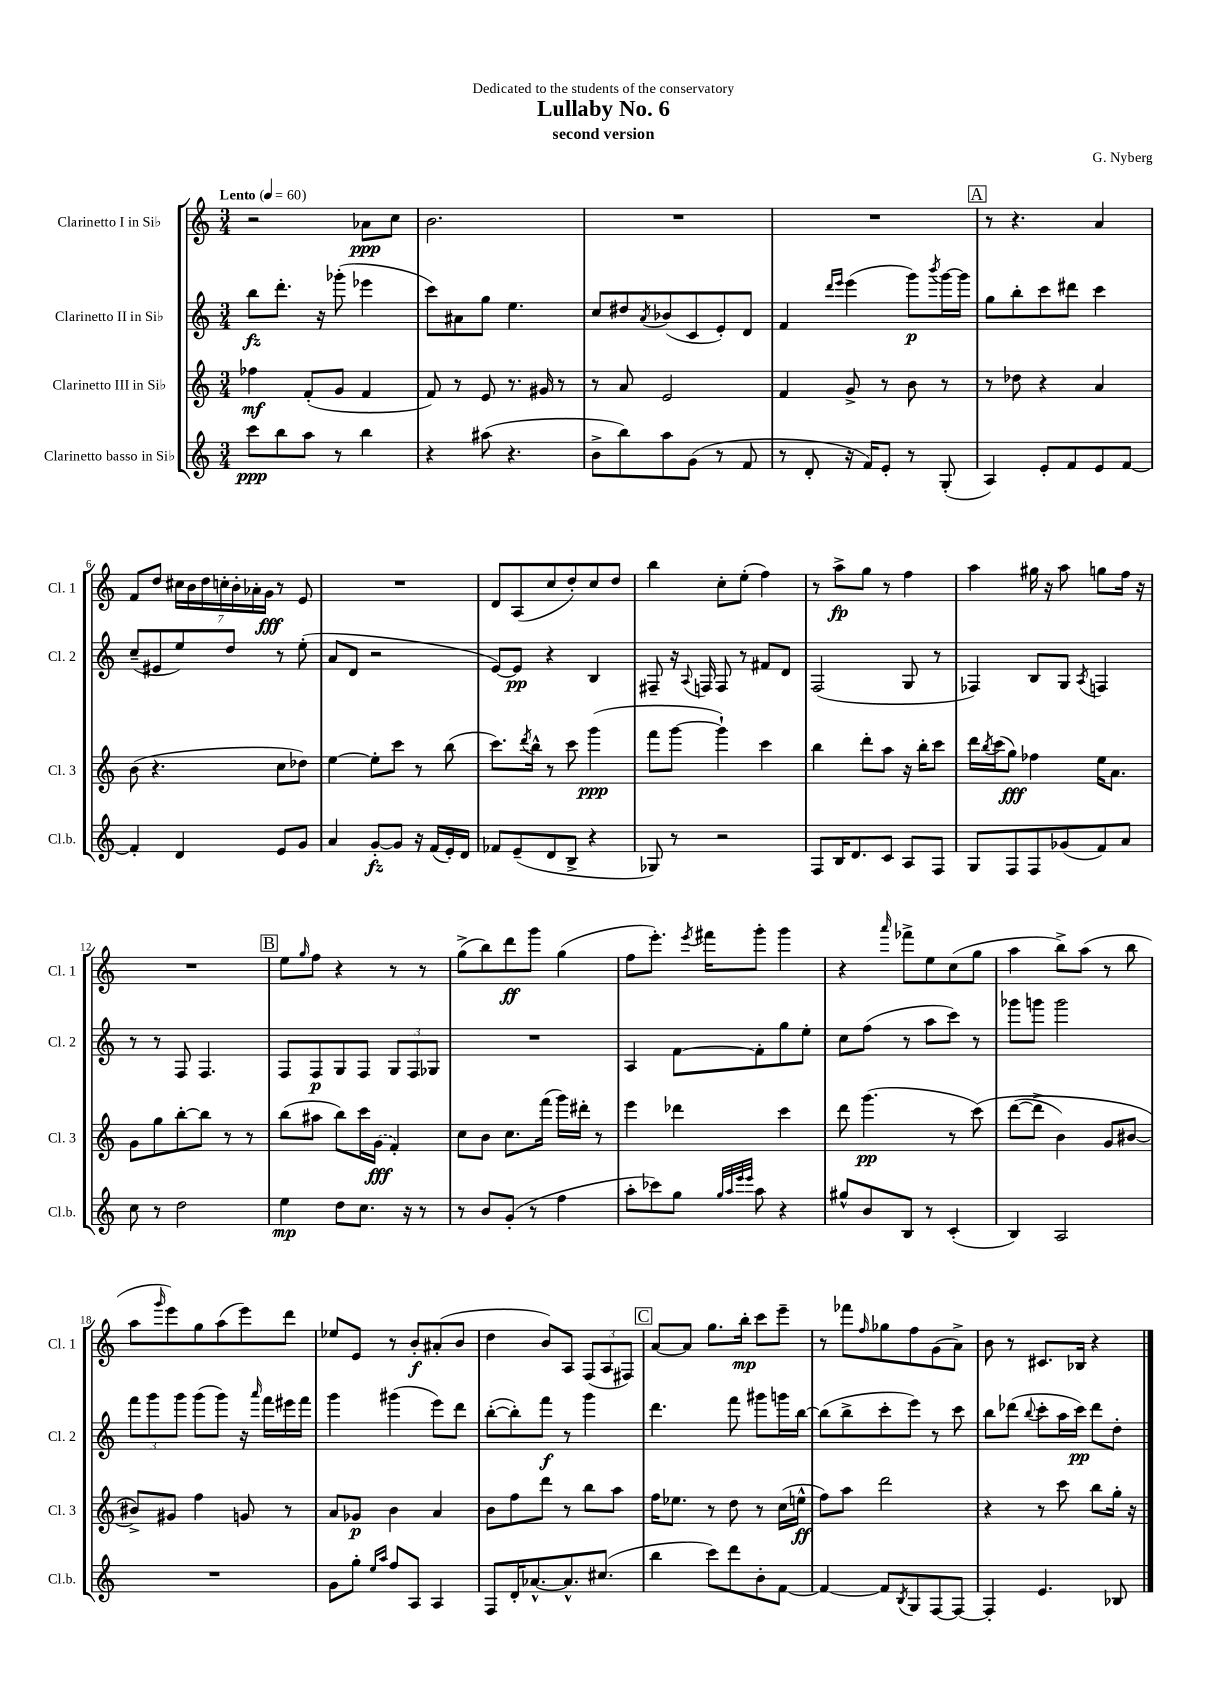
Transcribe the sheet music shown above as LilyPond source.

\header { title = "Lullaby No. 6" composer = "G. Nyberg" subtitle = "second version" dedication = "Dedicated to the students of the conservatory" }
<<
\new StaffGroup <<
\new Staff = "s0" \with { instrumentName = "Clarinetto I in Sib" shortInstrumentName = "Cl. 1" } {
    \clef treble \key c \major \numericTimeSignature \time 3/4 \tempo "Lento" 4 = 60
    r2 aes'8\ppp c''8 |
    b'2. |
    R2. |
    R2. |
    \mark \markup { \box "A" } r8 r4. a'4 |
    f'8 d''8 \tuplet 7/4 { cis''16 b'16 d''16 c''16-. b'16-. aes'16-. g'16\fff } r8 e'8 |
    R2. |
    d'8 a8( c''8 d''8-.) c''8 d''8 |
    b''4 c''8-. e''8-.( f''4) |
    r8 a''8->\fp g''8 r8 f''4 |
    a''4 gis''16 r16 a''8 g''8 f''16 r16 |
    R2. |
    \mark \markup { \box "B" } e''8 \grace { g''16 } f''8 r4 r8 r8 |
    g''8->( b''8) d'''8\ff g'''8 g''4( |
    f''8 e'''8.-.) \acciaccatura { e'''8 } fis'''16 g'''8-. g'''4 |
    r4 \grace { a'''16 } fes'''8-> e''8 c''8( g''8 |
    a''4 b''8->) a''8( r8 b''8 |
    a''8 \grace { g'''16 } e'''8) g''8 a''8( e'''8) d'''8 |
    ees''8 e'8 r8 b'8-.\f ais'8-.( b'8 |
    d''4 b'8) a8 \tuplet 3/2 { f8( a8 fis8) } |
    \mark \markup { \box "C" } a'8~ a'8 g''8. b''16-.\mp c'''8 e'''8-- |
    r8 fes'''8 \grace { f''16 } ges''8 f''8 g'8( a'8->) |
    b'8 r8 cis'8. bes16 r4 \bar "|." |
}
\new Staff = "s1" \with { instrumentName = "Clarinetto II in Sib" shortInstrumentName = "Cl. 2" } {
    \clef treble \key c \major \numericTimeSignature \time 3/4
    b''8\fz d'''8.-. r16 ges'''8-.( ees'''4 |
    c'''8) ais'8 g''8 e''4. |
    c''8 dis''8 \acciaccatura { a'8 } bes'8( c'8 e'8-.) d'8 |
    f'4 \grace { d'''16 e'''16 } e'''4( g'''8\p) \acciaccatura { b'''8 } g'''16~ g'''16 |
    \mark \markup { \box "A" } g''8 b''8-. c'''8 dis'''8 c'''4 |
    c''8--( eis'8 e''8) d''8 r8 e''8-.( |
    a'8 d'8 r2 |
    e'8~) e'8\pp r4 b4 |
    fis8-- r16 \appoggiatura { a8 } f16 f8 r8 fis'8 d'8 |
    f2( g8 r8 |
    fes4) b8 g8 \acciaccatura { a8 } f4 |
    r8 r8 f8 f4. |
    \mark \markup { \box "B" } f8 f8\p g8 f8 \tuplet 3/2 { g8 f8 ges8 } |
    R2. |
    a4 f'8~ f'8-. g''8 e''8-. |
    c''8 f''8( r8 a''8 c'''8) r8 |
    ges'''8 g'''8 g'''2 |
    \tuplet 3/2 { f'''8 g'''8 g'''8 } g'''8( g'''8) r16 \grace { a'''16 } f'''16 eis'''16 f'''16 |
    g'''4 gis'''4( e'''8) d'''8 |
    b''8~-.( b''8-.) f'''8\f r8 g'''4 |
    \mark \markup { \box "C" } d'''4. f'''8 gis'''8 g'''16 b''16~ |
    b''8( b''8-> c'''8-. e'''8) r8 c'''8 |
    b''8 des'''8( \appoggiatura { b''8 } c'''8-. a''16 c'''16\pp) des'''8 d''8-. \bar "|." |
}
\new Staff = "s2" \with { instrumentName = "Clarinetto III in Sib" shortInstrumentName = "Cl. 3" } {
    \clef treble \key c \major \numericTimeSignature \time 3/4
    fes''4\mf f'8-.( g'8 f'4 |
    f'8) r8 e'8 r8. gis'16 r8 |
    r8 a'8 e'2 |
    f'4 g'8-> r8 b'8 r8 |
    \mark \markup { \box "A" } r8 des''8 r4 a'4 |
    b'8( r4. c''8 des''8) |
    e''4~ e''8-. c'''8 r8 b''8( |
    c'''8.) \acciaccatura { d'''8 } b''16-^ r8 c'''8 g'''4\ppp( |
    f'''8 g'''8~ g'''4-!) c'''4 |
    b''4 d'''8-. a''8 r16 b''16-. c'''8 |
    d'''16 \acciaccatura { b''8 } c'''16( g''8\fff) fes''4 e''16 a'8. |
    g'8 g''8 b''8~-. b''8 r8 r8 |
    \mark \markup { \box "B" } b''8( ais''8 b''8) c'''16 \once \slurDashed g'16\fff( f'4-.) |
    c''8 b'8 c''8. f'''16( g'''16) dis'''16-. r8 |
    e'''4 des'''4 c'''4 |
    d'''8 g'''4.\pp( r8 c'''8)\( |
    d'''8~( d'''8-> b'4) g'8 bis'8~ |
    bis'8->\) gis'8 f''4 g'8 r8 |
    a'8 ges'8\p b'4 a'4 |
    b'8 f''8 d'''8 r8 b''8 a''8 |
    \mark \markup { \box "C" } f''16 ees''8. r8 d''8 r8 c''16( e''16-^\ff |
    f''8) a''8 d'''2 |
    r4 r8 c'''8 b''8 g''16-. r16 \bar "|." |
}
\new Staff = "s3" \with { instrumentName = "Clarinetto basso in Sib" shortInstrumentName = "Cl.b." } {
    \clef treble \key c \major \numericTimeSignature \time 3/4
    c'''8\ppp b''8 a''8 r8 b''4 |
    r4 ais''8( r4. |
    b'8-> b''8) a''8 g'8( r8 f'8 |
    r8 d'8-. r16 f'16) e'8-. r8 g8-.( |
    \mark \markup { \box "A" } a4) e'8-. f'8 e'8 f'8~ |
    f'4-. d'4 e'8 g'8 |
    a'4 g'8~-.\fz g'8 r16 f'16( e'16-.) d'16 |
    fes'8 e'8--( d'8 b8-> r4 |
    ges8) r8 r2 |
    f8 b16 d'8. c'8 a8 f8 |
    g8 f8 f8 ges'8( f'8) a'8 |
    c''8 r8 d''2 |
    \mark \markup { \box "B" } e''4\mp d''8 c''8. r16 r8 |
    r8 b'8 g'8-.( r8 f''4 |
    a''8-. ces'''8) g''8 \grace { g''32 a''32 e'''32 e'''32 } a''8 r4 |
    gis''8-^ b'8 b8 r8 c'4-.( |
    b4) a2 |
    R2. |
    g'8 g''8-. \grace { e''16 a''16 } f''8 a8 a4 |
    f8 d'16-. aes'8.~-^ aes'8.-^ cis''8.( |
    \mark \markup { \box "C" } b''4 c'''8) d'''8 b'8-. f'8~ |
    f'4~ f'8 \acciaccatura { b8 } g8 f8~ f8~ |
    f4-. e'4. bes8 \bar "|." |
}
>>
>>
